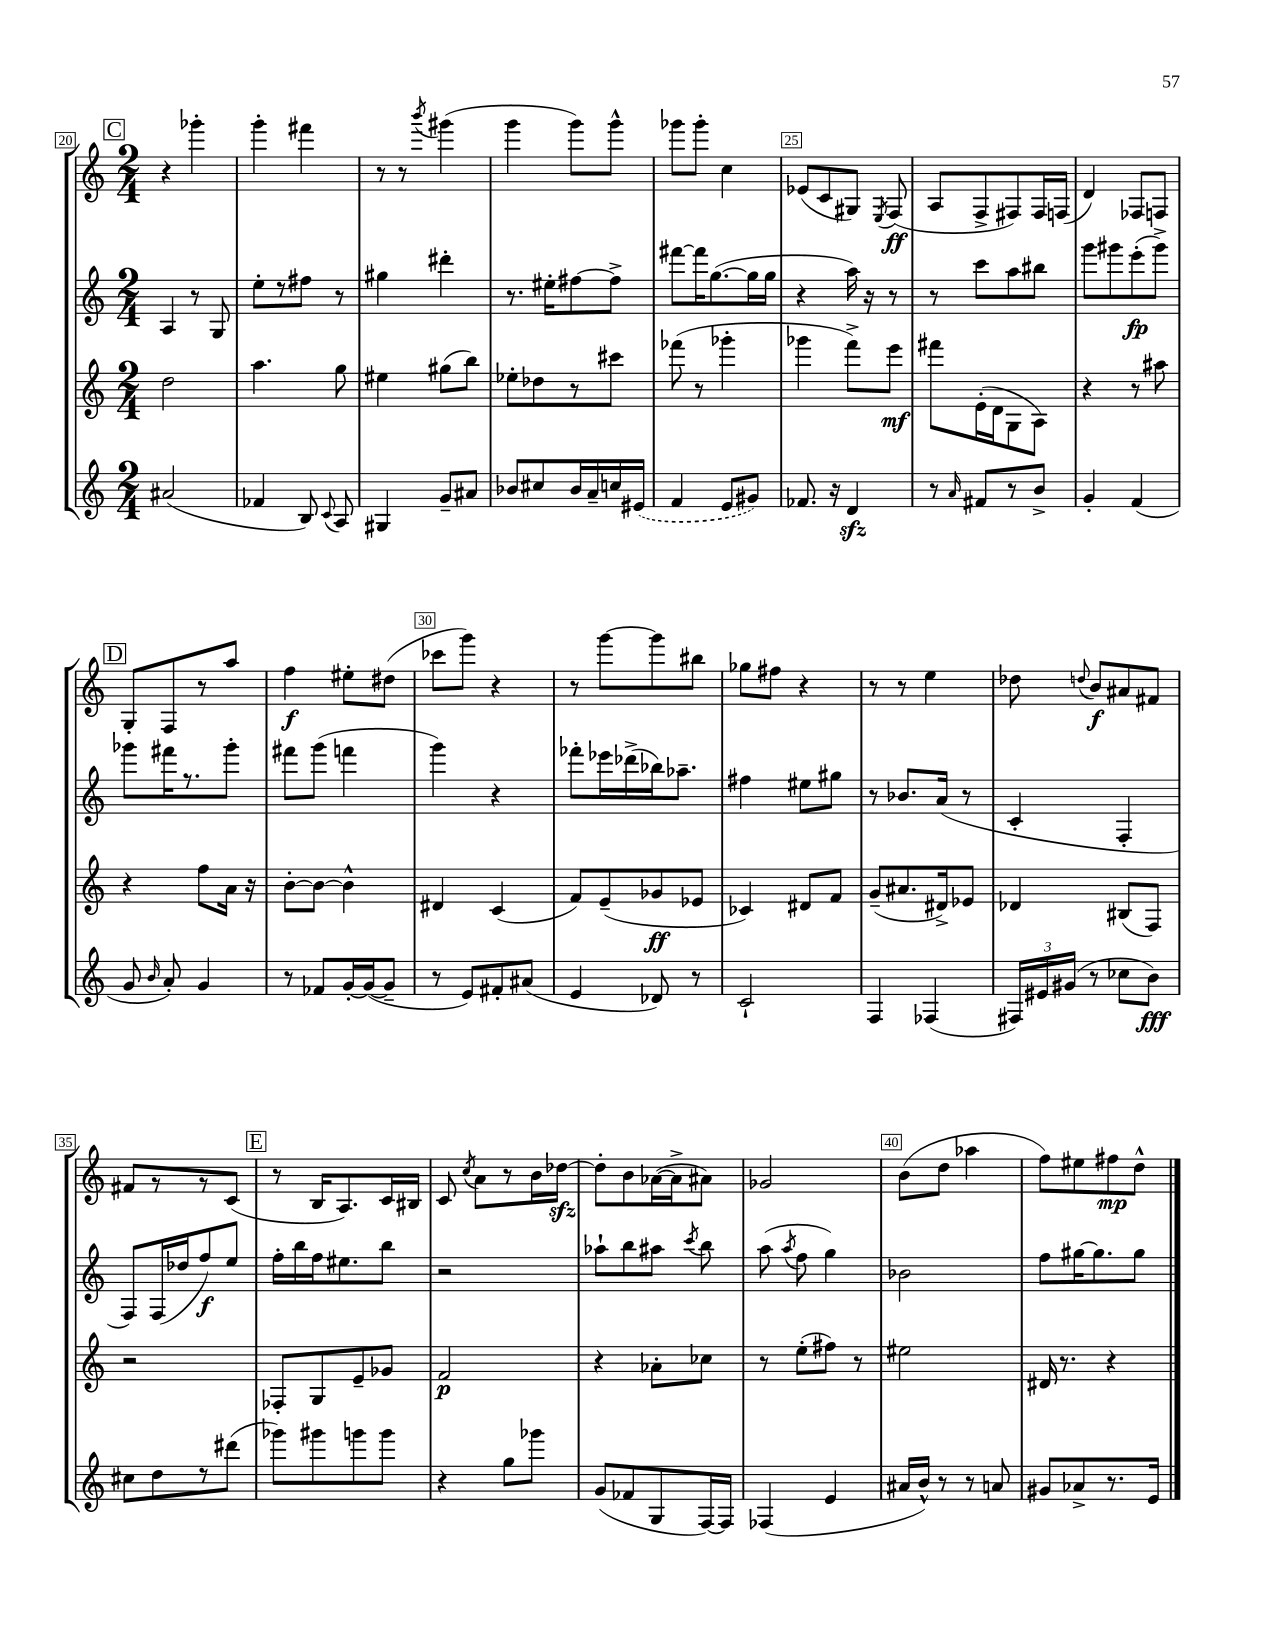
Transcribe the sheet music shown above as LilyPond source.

<<
\new StaffGroup <<
\new Staff = "s0" {
    \clef treble \key c \major \numericTimeSignature \time 2/4
    \autoBeamOff \mark \markup { \box "C" } r4 ges'''4-. |
    g'''4-. fis'''4 |
    r8 r8 \acciaccatura { b'''8 } gis'''4( |
    g'''4 g'''8[) g'''8]-^ |
    ges'''8[ ges'''8]-. c''4 |
    ees'8[( c'8 gis8]) \acciaccatura { e8 } f8\ff( |
    a8[ f8-> fis8) fis16 f16]( |
    d'4) fes8[ f8] |
    \mark \markup { \box "D" } g8[-. f8 r8 a''8] |
    f''4\f eis''8[-. dis''8]( |
    ces'''8[ g'''8]) r4 |
    r8 g'''8[~ g'''8 bis''8] |
    ges''8[ fis''8] r4 |
    r8 r8 e''4 |
    des''8 \appoggiatura { d''8 } b'8[\f ais'8 fis'8] |
    fis'8[ r8 r8 c'8]( |
    \mark \markup { \box "E" } r8 b16[ a8.) c'16 bis16] |
    c'8 \acciaccatura { c''8 } a'8[ r8 b'16 des''16]~\sfz |
    des''8[-. b'8 aes'16~( aes'16-> ais'8]) |
    ges'2 |
    b'8[( d''8] aes''4 |
    f''8[) eis''8 fis''8\mp d''8]-^ \bar "|." |
}
\new Staff = "s1" {
    \clef treble \key c \major \numericTimeSignature \time 2/4
    \autoBeamOff \mark \markup { \box "C" } a4 r8 g8 |
    e''8[-. r8 fis''8] r8 |
    gis''4 dis'''4-. |
    r8. eis''16[-. fis''8~ fis''8]-> |
    fis'''8[~ fis'''16 g''8.~( g''16 g''16] |
    r4 a''16) r16 r8 |
    r8 c'''8[ a''8 bis''8] |
    g'''8[ gis'''8 e'''8-.\fp( gis'''8]->) |
    \mark \markup { \box "D" } ges'''8[ fis'''16 r8. ges'''8]-. |
    fis'''8[ g'''8]( f'''4 |
    g'''4) r4 |
    fes'''8[-. ees'''16 des'''16->( bes''16) aes''8.]-- |
    fis''4 eis''8[ gis''8] |
    r8 bes'8.[ a'16]( r8 |
    c'4-. f4-. |
    f8[) f16( des''16 f''8\f) e''8] |
    \mark \markup { \box "E" } f''16[-. b''16 f''16 eis''8. b''8] |
    r2 |
    aes''8[-! b''8 ais''8] \acciaccatura { c'''8 } b''8 |
    a''8( \acciaccatura { a''8 } f''8 g''4) |
    bes'2 |
    f''8[ gis''16~ gis''8. gis''8] \bar "|." |
}
\new Staff = "s2" {
    \clef treble \key c \major \numericTimeSignature \time 2/4
    \autoBeamOff \mark \markup { \box "C" } d''2 |
    a''4. g''8 |
    eis''4 gis''8[( b''8]) |
    ees''8[-. des''8 r8 cis'''8] |
    fes'''8( r8 ges'''4-. |
    ges'''4 f'''8[->) e'''8]\mf |
    fis'''8[ e'16-.( d'16 g8 a8]) |
    r4 r8 ais''8 |
    \mark \markup { \box "D" } r4 f''8[ a'16] r16 |
    b'8[~-. b'8]~ b'4-^ |
    dis'4 c'4( |
    f'8[) e'8--( ges'8\ff ees'8] |
    ces'4) dis'8[ f'8] |
    g'8[--( ais'8. dis'16->) ees'8] |
    des'4 bis8[( f8]) |
    r2 |
    \mark \markup { \box "E" } fes8[-. g8 e'8-- ges'8] |
    f'2\p |
    r4 aes'8[-. ces''8] |
    r8 e''8[-.( fis''8]) r8 |
    eis''2 |
    dis'16 r8. r4 \bar "|." |
}
\new Staff = "s3" {
    \clef treble \key c \major \numericTimeSignature \time 2/4
    \autoBeamOff \mark \markup { \box "C" } ais'2( |
    fes'4 b8) \appoggiatura { c'8 } a8 |
    gis4 g'8[-- ais'8] |
    bes'8[ cis''8 bes'16 a'16-- c''16 \once \slurDashed eis'16]( |
    f'4 e'8[ gis'8]) |
    fes'8. r16 d'4\sfz |
    r8 \grace { a'16 } fis'8[ r8 b'8]-> |
    g'4-. f'4( |
    \mark \markup { \box "D" } g'8 \grace { b'16 } a'8-.) g'4 |
    r8 fes'8[ g'16~-. g'16~( g'8]-- |
    r8 e'8[) fis'8-. ais'8]( |
    e'4 des'8) r8 |
    c'2-! |
    f4 fes4( |
    \tuplet 3/2 { fis16[) eis'16 gis'16]( } r8 ces''8[ b'8]\fff) |
    cis''8[ d''8 r8 dis'''8]( |
    \mark \markup { \box "E" } ges'''8[) gis'''8 g'''8 g'''8] |
    r4 g''8[ ges'''8] |
    g'8[( fes'8 g8 f16~) f16] |
    fes4( e'4 |
    ais'16[ b'16]-^) r8 r8 a'8 |
    gis'8[ aes'8-> r8. e'16] \bar "|." |
}
>>
>>
\layout { \context { \Score currentBarNumber = #20 \override BarNumber.break-visibility = ##(#f #t #t) barNumberVisibility = #(every-nth-bar-number-visible 5) \override BarNumber.stencil = #(make-stencil-boxer 0.1 0.3 ly:text-interface::print) } }
